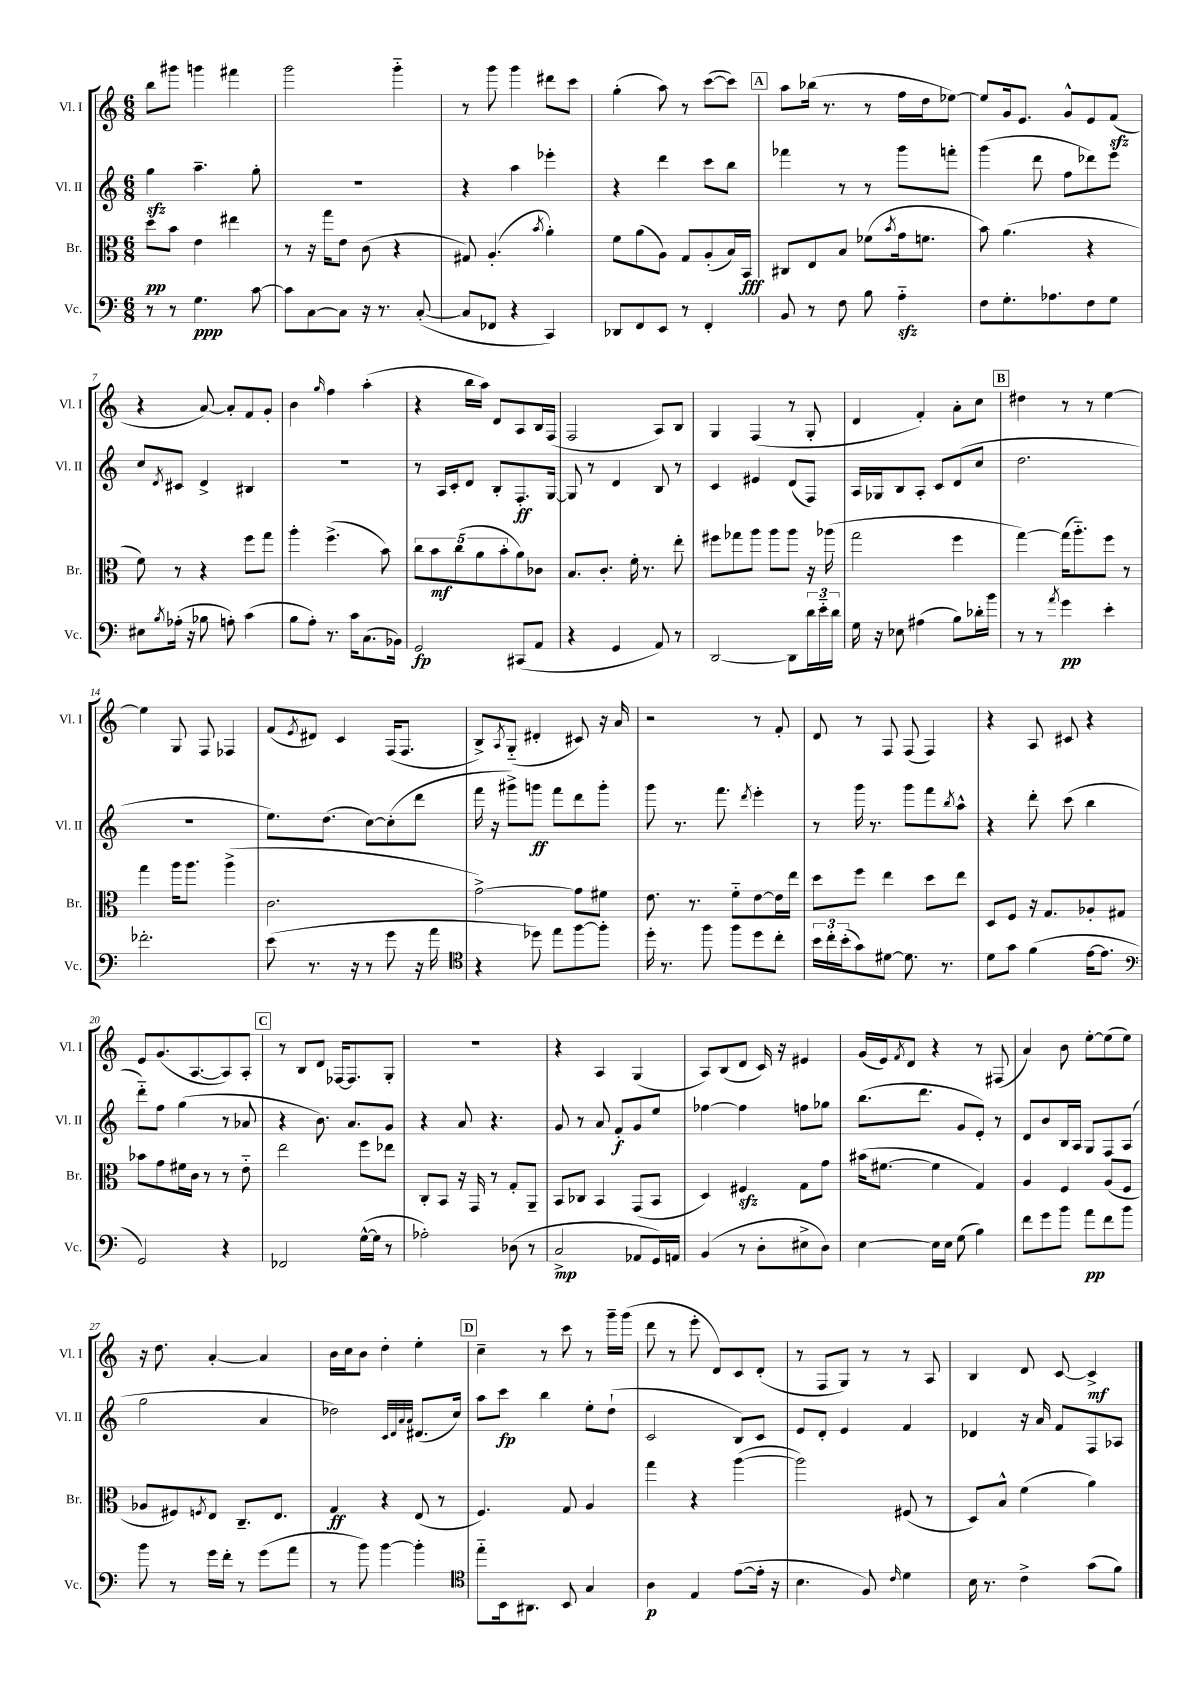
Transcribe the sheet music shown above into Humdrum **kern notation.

**kern	**kern	**kern	**kern
*staff4	*staff3	*staff2	*staff1
*clefF4	*clefC3	*clefG2	*clefG2
*k[]	*k[]	*k[]	*k[]
*M6/8	*M6/8	*M6/8	*M6/8
8r	8dd	4gg	8bb
8r	8b	.	8ggg#
4.G	4e	4.aa~	4ggg
.	4ee#	.	4fff#
[8c	.	8gg'	.
=	=	=	=
8c]	8r	2.r	2ggg
[8C	16r	.	.
.	16gg	.	.
8C]	8e	.	.
16r	(8c	.	.
8.r	.	.	.
.	4r	.	4ggg'~
([8C'	.	.	.
=	=	=	=
8C]	8G#)	4r	8r
8FF-	(4.A'	.	8ggg
4r	.	4aa	4ggg
.	8qb	.	.
4CC)	4a')	4eee-'	8ddd#
.	.	.	8ccc
=	=	=	=
8DD-	8f	4r	(4gg'
8FF	(8a	.	.
8EE	8A)	4ddd	8aa)
8r	8G	.	8r
4FF'	(8A'	8ccc	([8ccc
.	16B)	8bb	8ccc])
.	16BB	.	.
=	=	=	=
8BB	8C#	4fff-	8aa
8r	8E	.	(16bb-
.	.	.	8.r
8F	8B	8r	.
8B	(8f-	8r	8r
.	8qb	.	.
4A'~	16g	8ggg	16ff
.	8.f	.	16dd
.	.	8fff'	[8ee-)
=	=	=	=
8F	8b)	(4ggg	8ee-]
8.G'	(4.a	.	16g
.	.	.	8.e
.	.	8ddd	.
8.A-	.	.	.
.	.	8ff	8g^^
8F	4r	8ddd-)	8e
8G	.	8eee	(8f
=	=	=	=
8E#	8f)	8cc	4r
8qB	.	8qd	.
(16A-'	8r	8c#	.
16r	.	.	.
8B-	4r	4d^	[8a)
8A')	.	.	8a']
(4c	8ff	4B#	8f
.	8gg	.	8g'
=	=	=	=
8B	4aa'	2.r	4b
8A')	.	.	.
.	.	.	16qqgg
8.r	(4.ff^	.	4ff
16c	.	.	.
(8.C	.	.	(4aa'
.	8b)	.	.
16BB-)	.	.	.
=	=	=	=
2GG	10cc	8r	4r
.	10b	.	.
.	.	16A	.
.	.	16c'	.
.	(10cc	.	.
.	.	8d	16bb
.	10a	.	.
.	.	.	16aa)
.	.	8B'	8d
.	10b'	.	.
(8CC#	8a)	8.F'	8A
8AA	8c-	.	16B
.	.	[16G	(16F
=	=	=	=
4r	8.B	8G]	2F
.	.	8r	.
.	8.c'	.	.
4GG	.	4d	.
.	16f'	.	.
.	8.r	.	.
8AA)	.	8B	8A)
8r	8ee'	8r	8B
=	=	=	=
[2DD	8ff#	4c	4G
.	8gg-	.	.
.	8aa	4e#	(4F
.	8aa	.	.
8DD]	8aa	(8d	8r
24d	16r	8F)	8G'
24e'~	.	.	.
.	(16aa-	.	.
24d	.	.	.
=	=	=	=
16G	2gg	16A	4d
16r	.	16G-	.
8E-	.	8B	.
(4A#	.	8A'	4f')
.	.	8c	.
8B)	4ff	(8d	8a'
16d-'	.	8cc	8cc
16b	.	.	.
=	=	=	=
8r	[4gg)	2.dd	4dd#
8r	.	.	.
8qa	.	.	.
4g	(16gg]	.	8r
.	8.aa'~)	.	.
.	.	.	8r
4e'	8ff	.	[4ee
.	8r	.	.
=	=	=	=
2.f-'	4gg	2.r	4ee]
.	16aa	.	8G
.	8.aa	.	.
.	.	.	8F
.	(4aa^	.	4F-
=	=	=	=
(8e	2.c	8.ee)	(8f
.	.	.	8qe
8.r	.	.	8d#)
.	.	(8.dd	.
.	.	.	4c
16r	.	.	.
8r	.	[8cc)	.
8g	.	(8cc']	(16F
.	.	.	8.F
16r	.	8ddd	.
16a	.	.	.
=	=	=	=
*clefC4	*	*	*
4r	[2g^)	16fff	8B^)
.	.	16r	.
.	.	.	8qA
.	.	8ggg#^)	(8G'~
8dd-)	.	8ggg	4d#'
8ee	.	8fff	.
[8ff	8g]	8ddd	8c#)
8ff']	8f#	8ggg'	16r
.	.	.	16a
=	=	=	=
16dd'	8.e	8ggg	2r
8.r	.	.	.
.	.	8.r	.
.	8.r	.	.
8ff	.	.	.
.	.	8.fff	.
8ff	8f'~	.	.
.	.	8qddd	.
8dd	[8e	4eee'	8r
8cc'	16e]	.	8f'
.	16ee	.	.
=	=	=	=
24b	8dd	8r	8d
24cc'	.	.	.
(24b'	.	.	.
8g)	8ff	16ggg	8r
.	.	8.r	.
[8d#	4ee	.	8F
8.d#]	.	8ggg	(8F
.	8dd	8fff	4F)
8.r	.	.	.
.	.	8qbb	.
.	8ee	8aa^^	.
=	=	=	=
8d	8D	4r	4r
8g	8F	.	.
(4f	16r	8ddd'	8A
.	8.G	.	.
.	.	(8ccc	8c#
[16e	8A-'	4bb	4r
8.e]	.	.	.
.	8G#	.	.
=	=	=	=
*clefF4	*	*	*
2GG)	8b-	8ddd'~)	8e
.	8g	8ff	(8.g
.	16f#	(4gg	.
.	16c	.	[8.A
.	8r	.	.
4r	8r	8r	8A])
.	8e'~	8a-	8A'
=	=	=	=
2FF-	2ee	4r	8r
.	.	.	8B
.	.	8.b)	8d
.	.	.	[16F-
.	.	8.a	8.F-]
([16G^^	8ff	.	.
16G]	.	.	.
8r	8ee-	8g	8G'
=	=	=	=
2A-')	8C'	4r	2.r
.	8BB	.	.
.	16r	8a	.
.	16GG	.	.
.	8r	4.r	.
(8D-	8G'	.	.
8r	8AA~	.	.
=	=	=	=
2C^	8BB	8g	4r
.	8C-	8r	.
.	4BB	8a	4A
.	.	8f'	.
8AA-	(8GG	8g	(4G
16GG)	8BB	8ee	.
16AA	.	.	.
=	=	=	=
(4BB	4D)	[4ff-	8A)
.	.	.	(8B
8r	4F#	4ff-]	8d
8D'	.	.	16c)
.	.	.	16r
8E#^	8G	8ff	4e#
8D)	8g	8gg-	.
=	=	=	=
[4E	(16b#	(8.bb	(16g
.	[8.f#	.	16e)
.	.	.	8qf
.	.	.	8d
.	.	8.ddd	.
16E]	4f#]	.	4r
16E	.	.	.
(8G	.	8g	.
4B)	4G)	8e')	8r
.	.	8r	(8F#
=	=	=	=
8f	4A	8d	4a)
8g	.	8b	.
8b	4F	16B	8b
.	.	16A	.
8a	.	8G	[8ee'
8f	(8A	8F	(8ee]
8b	8F	(8A	8ee)
=	=	=	=
8b	8A-	2gg	16r
.	.	.	8.dd
8r	8F#)	.	.
.	8qF	.	.
16g	8E	.	[4a'
16f'	.	.	.
8r	8.C~	.	.
(8g	.	4a	4a]
.	8.E	.	.
8a	.	.	.
=	=	=	=
8r	4G	2dd-)	16b
.	.	.	16cc
8b)	.	.	8b
[4b	4r	.	4dd'
.	.	32qqc	.
.	.	32qqd	.
.	.	32qqa	.
.	.	32qqa	.
4b']	(8E	(8.d#	4ee'
.	8r	.	.
.	.	16cc)	.
=	=	=	=
*clefC4	*	*	*
8ee'~	4.F)	8aa	4cc~
16BB	.	8ccc	.
8.AA#	.	.	.
.	.	4bb	8r
8BB	8G	.	8ccc
4G	4A	8ee'	8r
.	.	(8dd`	16ggg~
.	.	.	(16ggg
=	=	=	=
4A	4gg	2c	8ddd
.	.	.	8r
4E	4r	.	8eee'
.	.	.	8d)
([8e	([4aa	8B)	8c
16e']	.	8c	(8d'
16r	.	.	.
=	=	=	=
4.B	2aa])	8e	8r
.	.	8d'	8F
.	.	4e	8G)
8F)	.	.	8r
16qqc	.	.	.
4d	(8F#	4f	8r
.	8r	.	8A
=	=	=	=
16B	8D)	4d-	4B
8.r	.	.	.
.	8B^^	.	.
4c^	(4f	16r	8d
.	.	16a	.
.	.	8f	[8c
(8g	4a)	8F	4c^]
8f)	.	8A-	.
==	==	==	==
*-	*-	*-	*-
